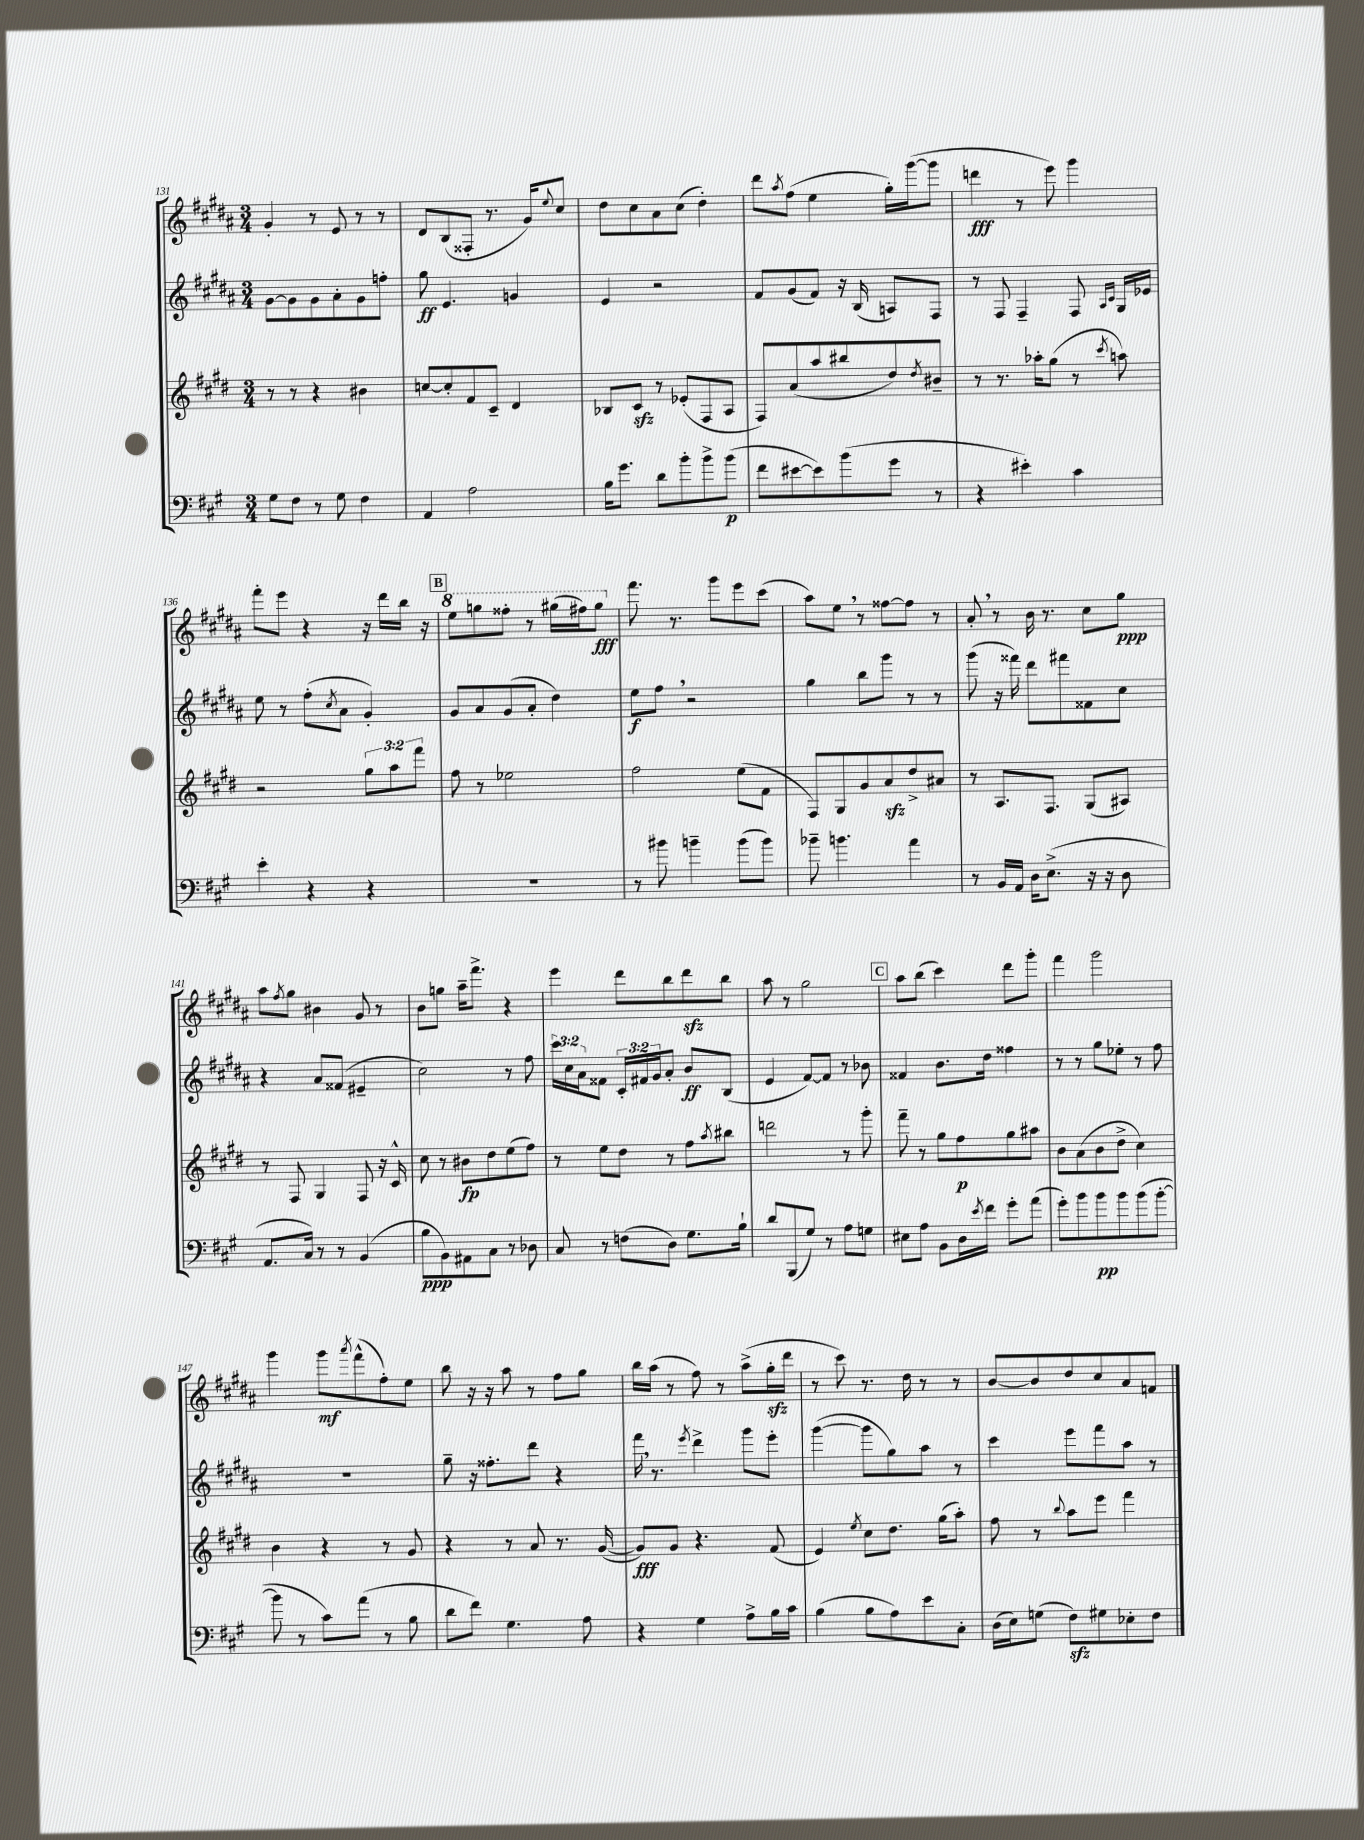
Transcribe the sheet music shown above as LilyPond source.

<<
\new StaffGroup <<
\new Staff = "s0" {
    \clef treble \key b \major \numericTimeSignature \time 3/4
    gis'4-. r8 e'8 r8 r8 |
    dis'8 b8( fisis8-. r8. gis'16) \appoggiatura { e''8 } cis''8 |
    dis''8 cis''8 ais'8 cis''8( dis''4-.) |
    dis'''8 \acciaccatura { ais''8 } fis''8( e''4 gis''16-.) gis'''16~( gis'''8 |
    d'''4\fff r8 e'''8) gis'''4 |
    fis'''8-. e'''8 r4 r16 dis'''16 b''16 r16 |
    \mark \markup { \box "B" } \ottava #1 e'''8 g'''8 fisis'''8-. r8 gis'''16( fis'''16) gis'''8\fff \ottava #0 |
    fis'''8. r8. gis'''8 e'''8 cis'''8( |
    ais''8) e''8 \breathe r8 fisis''8~ fisis''8 r8 |
    ais'8-. \breathe r8 b'16 r8. cis''8 gis''8\ppp |
    ais''8 \acciaccatura { fis''8 } gis''8 bis'4 gis'8 r8 |
    b'8 g''8 ais''16-- fis'''8.-> r4 |
    e'''4 dis'''8 b''8 dis'''8\sfz b''8 |
    ais''8 r8 gis''2 |
    \mark \markup { \box "C" } ais''8 b''8( cis'''4) dis'''8 gis'''8-. |
    fis'''4 gis'''2 |
    gis'''4 gis'''8\mf \acciaccatura { ais'''8 } fis'''8-^( fis''8-.) e''8 |
    b''8 r16 r16 ais''8 r8 fis''8 gis''8 |
    b''16 ais''16( r8 fis''8) r8 ais''8->( gis''16-.\sfz dis'''16 |
    r8 cis'''8) r8. dis''16 r8 r8 |
    b'8~ b'8 dis''8 cis''8 ais'8 f'8 \bar "|." |
}
\new Staff = "s1" {
    \clef treble \key b \major \numericTimeSignature \time 3/4 \override Staff.TupletNumber.text = #tuplet-number::calc-fraction-text
    gis'8~ gis'8 gis'8 ais'8-. gis'8 f''8-. |
    gis''8\ff e'4. g'4 |
    e'4 r2 |
    fis'8 gis'8( fis'8) r16 b16( a8) fis8 |
    r8 fis8 fis4-- fis8 \grace { ais16 cis'16 } gis16 ees'16 |
    e''8 r8 fis''8-.( \acciaccatura { cis''8 } ais'8 gis'4-.) |
    \mark \markup { \box "B" } gis'8 ais'8 gis'8( ais'8-. dis''4) |
    e''8\f fis''8 \breathe r2 |
    gis''4 b''8 gis'''8 r8 r8 |
    gis'''8( r16 fisis'''16) dis'''8 fis'''8 fisis'8 cis''8 |
    r4 ais'8 fisis'8( eis'4-- |
    cis''2) r8 fis''8 |
    \tuplet 3/2 { cis'''16 cis''16 ais'16 } fisis'8 \tuplet 3/2 { cis'16-. fis'16 gis'16 } ais'8-. b'8\ff b8( |
    e'4 fis'8~) fis'8 r8 bes'8 |
    \mark \markup { \box "C" } fisis'4 b'8. dis''16 fisis''4 |
    r8 r8 gis''8 ees''8-. r8 fis''8 |
    R2. |
    gis''8-- r16 fisis''8.-. dis'''8 r4 |
    fis'''16 \breathe r8. \acciaccatura { e'''8 } dis'''4-> gis'''8 e'''8-. |
    gis'''4~( gis'''8 gis''8) ais''8 r8 |
    cis'''4 e'''8 fis'''8 ais''8 r8 \bar "|." |
}
\new Staff = "s2" {
    \clef treble \key e \major \numericTimeSignature \time 3/4 \override Staff.TupletNumber.text = #tuplet-number::calc-fraction-text
    r8 r8 r4 bis'4 |
    c''8~ c''8-. fis'8 cis'8-- dis'4 |
    bes8 cis'8\sfz r8 ees'8-.( fis8 a8 |
    fis8) a'8( a''8 bis''8 dis''8) \acciaccatura { dis''8 } bis'8-- |
    r8 r8. aes''16-. gis''8( r8 \acciaccatura { cis'''8 } a''8) |
    r2 \tuplet 3/2 { gis''8 a''8 fis'''8 } |
    \mark \markup { \box "B" } fis''8 r8 ees''2 |
    fis''2 e''8( fis'8 |
    fis8) gis8 gis'8 a'8\sfz dis''8-> ais'8 |
    r8 a8. fis8. gis8( ais8) |
    r8 fis8 gis4 fis8 r16 cis'16-^ |
    cis''8 r8 bis'8\fp dis''8 e''8( fis''8) |
    r8 e''8 dis''8 r8 fis''8 \acciaccatura { a''8 } bis''8 |
    d'''2 r8 gis'''8-. |
    \mark \markup { \box "C" } fis'''8-- r8 gis''8 fis''8\p gis''8 ais''8 |
    b'8 a'8( b'8 dis''8-> cis''4) |
    b'4 r4 r8 gis'8 |
    r4 r8 a'8 r8. gis'16~( |
    gis'8\fff) gis'8 r4. fis'8( |
    e'4) \acciaccatura { e''8 } cis''8 dis''8. gis''16( a''8-.) |
    fis''8 r8 \appoggiatura { b''8 } a''8 e'''8 fis'''4 \bar "|." |
}
\new Staff = "s3" {
    \clef bass \key a \major \numericTimeSignature \time 3/4
    gis8 fis8 r8 gis8 fis4 |
    a,4 a2 |
    b16 gis'8. d'8 b'8-. b'8-> b'8\p( |
    fis'8 eis'8~ eis'8) b'8( gis'8 r8 |
    r4 eis'4-.) cis'4 |
    e'4-. r4 r4 |
    \mark \markup { \box "B" } R2. |
    r8 bis'8 b'4-- b'8( b'8) |
    bes'8-- b'4. a'4 |
    r8 b,16 a,16 d16 e8.->( r16 r16 d8 |
    a,8. cis16) r8 r8 b,4( |
    b8\ppp b,8) ais,8 cis8 r8 des8 |
    cis8 r8 f8( d8) gis8. b16-! |
    d'8 b,,8( gis8) r8 a8 g8 |
    \mark \markup { \box "C" } eis8 a8 b,8 d16 \acciaccatura { e'8 } fis'16 gis'8-. a'8( |
    gis'8-.) b'8 b'8\pp b'8 b'8( b'8~-. |
    b'8 r8 cis'8) a'8( r8 b8 |
    d'8 fis'8) gis4. a8 |
    r4 gis4 a8-> b16 cis'16 |
    b4( b8 a8) e'8 cis8-. |
    d16( e16) g8( fis8\sfz) gis8 ees8-. fis8 \bar "|." |
}
>>
>>
\layout { \context { \Score currentBarNumber = #131 } }
